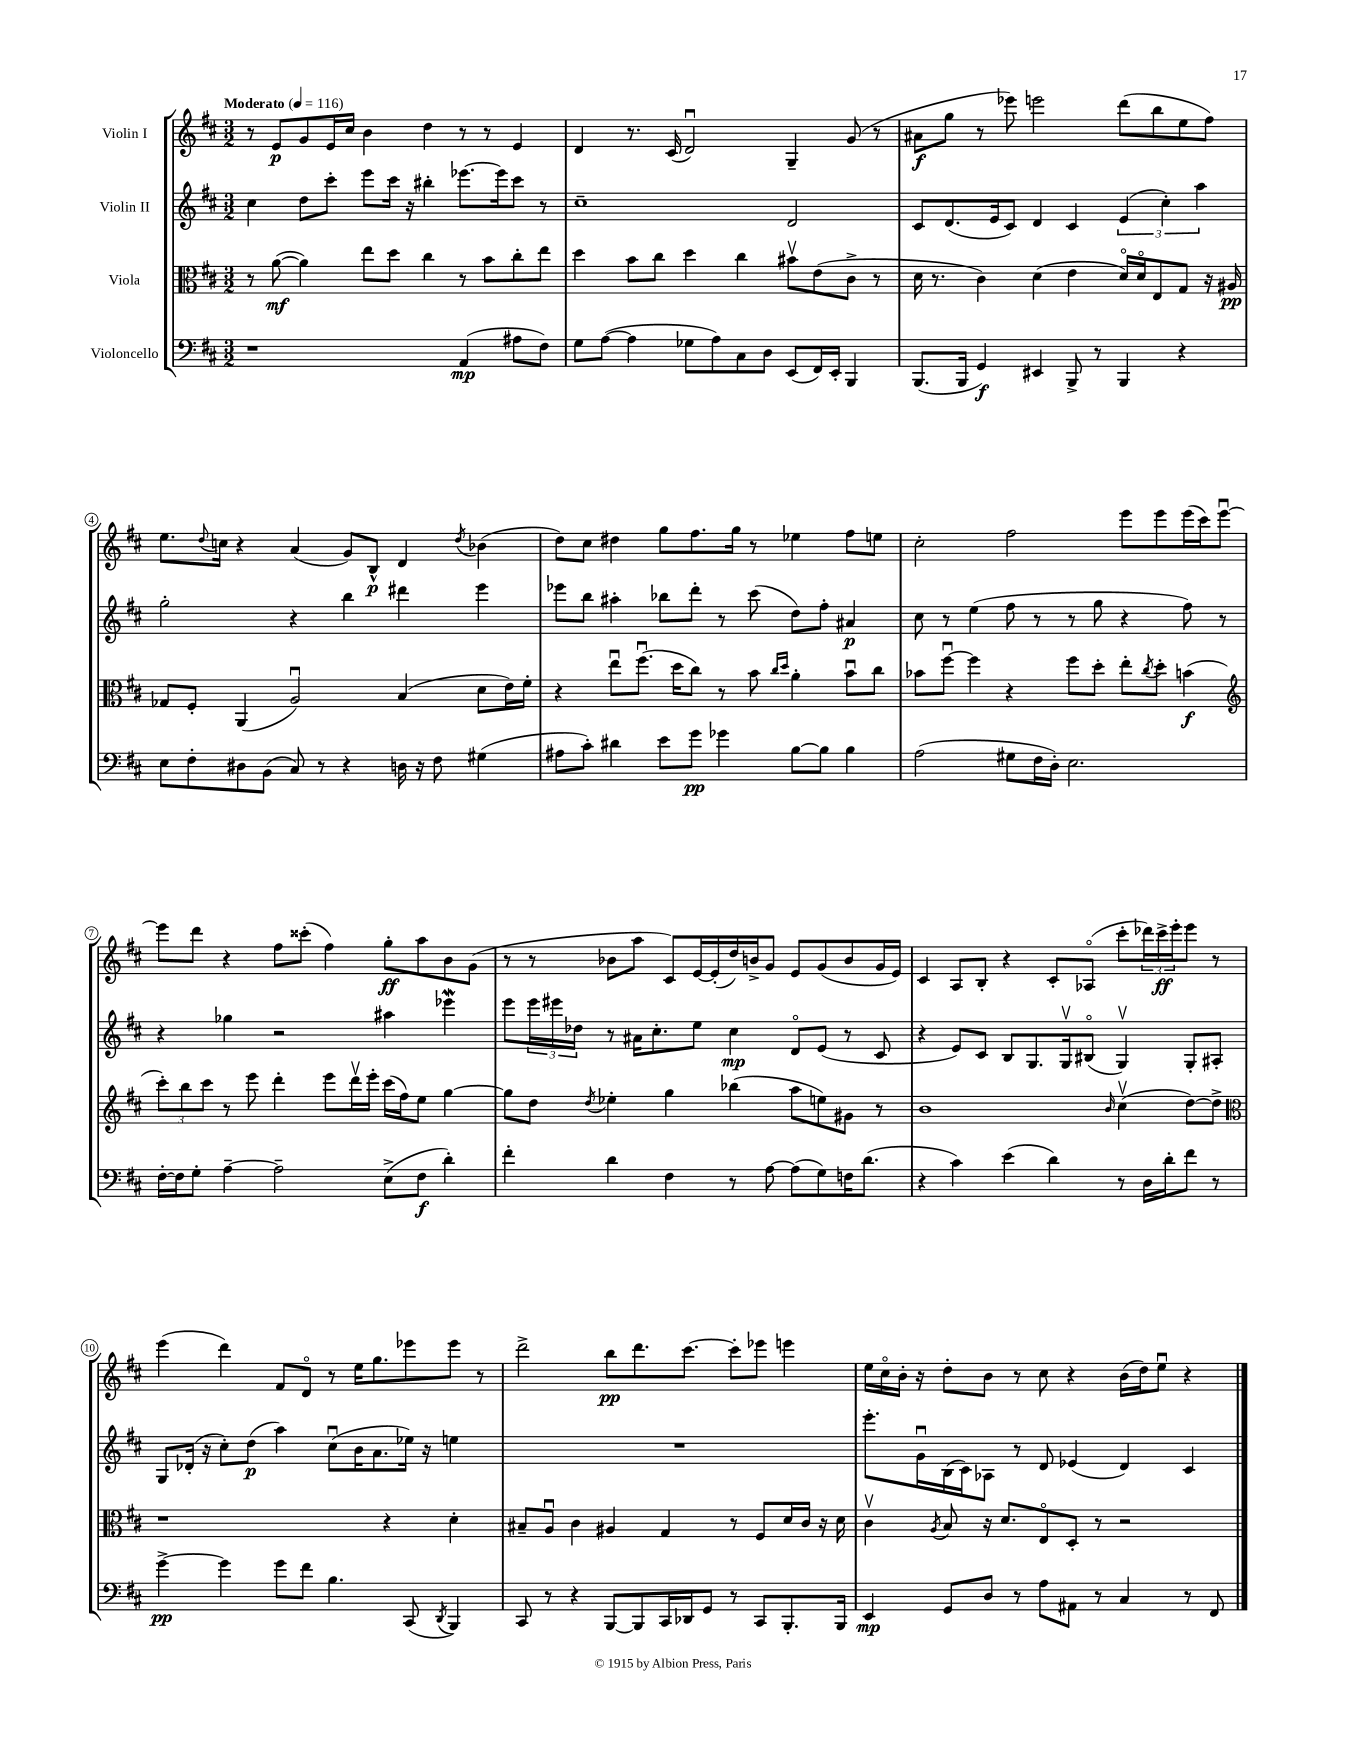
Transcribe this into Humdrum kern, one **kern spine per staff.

**kern	**dynam	**kern	**dynam	**kern	**dynam	**kern	**dynam
*part4	*part4	*part3	*part3	*part2	*part2	*part1	*part1
*staff4	*staff4	*staff3	*staff3	*staff2	*staff2	*staff1	*staff1
*I"Violoncello	*	*I"Viola	*	*I"Violin II	*	*I"Violin I	*
*clefF4	*	*clefC3	*	*clefG2	*	*clefG2	*
*k[f#c#]	*	*k[f#c#]	*	*k[f#c#]	*	*k[f#c#]	*
*M3/2	*	*M3/2	*	*M3/2	*	*M3/2	*
*MM116	*	*MM116	*	*MM116	*	*MM116	*
=1	=1	=1	=1	=1	=1	=1	=1
!	!	!	!	!	!	!LO:TX:a:B:t=Moderato	!
1r	.	8r	.	4cc#\	.	8r	.
.	.	([8a\	mf	.	.	8e/L	p
.	.	4a\])	.	8dd\L	.	8g/	.
.	.	.	.	8ccc#'\J	.	16e/L	.
.	.	.	.	.	.	16cc#/JJ	.
.	.	8ee\L	.	8eee\L	.	4b\	.
.	.	8dd\J	.	16ccc#\Jk	.	.	.
.	.	.	.	16r	.	.	.
.	.	4cc#\	.	4bb#X'\	.	4dd\	.
(4AA/	mp	8r	.	[8.eee-X\L	.	8r	.
.	.	8b\L	.	.	.	8r	.
.	.	.	.	16eee-\k]	.	.	.
8A#X\L	.	8cc#'\	.	8ccc#\J	.	4e/	.
8F#\J)	.	8ee\J	.	8r	.	.	.
=2	=2	=2	=2	=2	=2	=2	=2
8G\L	.	4dd\	.	1cc#~	.	4d/	.
([8A\J	.	.	.	.	.	.	.
4A\]	.	8b\L	.	.	.	8.r	.
.	.	8cc#\J	.	.	.	.	.
.	.	.	.	.	.	(16c#/	.
8G-X\L	.	4dd\	.	.	.	2du/)	.
8A\)	.	.	.	.	.	.	.
8C#\	.	4cc#\	.	.	.	.	.
8D\J	.	.	.	.	.	.	.
(8EE/L	.	8b#Xv\L	.	2d/	.	4G~/	.
16FF#/L)	.	(8e\	.	.	.	.	.
16EE'/JJ	.	.	.	.	.	.	.
4BBB/	.	8c#^\J	.	.	.	(8g/	.
.	.	8r	.	.	.	8r	.
=3	=3	=3	=3	=3	=3	=3	=3
(8.BBB/L	.	16d\	.	8c#/L	.	8a#X\L	f
.	.	8.r	.	.	.	.	.
.	.	.	.	(8.d/	.	8gg\J	.
16BBB/Jk	.	.	.	.	.	.	.
4GG/)	f	4c#\)	.	.	.	8r	.
.	.	.	.	16e/k	.	.	.
.	.	.	.	8c#/J)	.	8eee-X\)	.
4EE#X/	.	(4d\	.	4d/	.	2eeen\	.
8BBB^/	.	4e\	.	4c#/	.	.	.
8r	.	.	.	.	.	.	.
4BBB/	.	16d/LL)	.	(6e/	.	(8ddd\L	.
.	.	16d/J	.	.	.	.	.
.	.	8E/	.	.	.	8bb\	.
.	.	.	.	6cc#'\)	.	.	.
4r	.	8G/J	.	.	.	8ee\	.
.	.	.	.	6aa\	.	.	.
.	.	16r	.	.	.	8ff#\J)	.
.	.	16A#X/	pp	.	.	.	.
!!LO:LB:g=z
=4	=4	=4	=4	=4	=4	=4	=4
8E\L	.	8G-X/L	.	2gg'\	.	8.ee\L	.
8F#'\	.	8F#'/J	.	.	.	.	.
.	.	.	.	.	.	8qqdd/	.
.	.	.	.	.	.	16ccn\Jk	.
8D#X\	.	(4AA/	.	.	.	4r	.
(8BB\J	.	.	.	.	.	.	.
8C#/)	.	2Au/)	.	4r	.	(4a/	.
8r	.	.	.	.	.	.	.
4r	.	.	.	4bb\	.	8g/L)	.
.	.	.	.	.	.	8B^^/J	p
16Dn\	.	(4B/	.	4ddd#X\	.	4d/	.
16r	.	.	.	.	.	.	.
8F#\	.	.	.	.	.	.	.
.	.	.	.	.	.	8qdd/	.
(4G#X\	.	8d\L	.	4eee\	.	(4b-X\	.
.	.	16e\L)	.	.	.	.	.
.	.	16f#'\JJ	.	.	.	.	.
=5	=5	=5	=5	=5	=5	=5	=5
8A#X\L	.	4r	.	8eee-X\L	.	8dd\L)	.
8c#'\J)	.	.	.	8bb\J	.	8cc#\J	.
4d#X\	.	8eeu\L	.	4aa#X'\	.	4dd#X\	.
.	.	(8.ff#u\J	.	.	.	.	.
8e\L	.	.	.	8bb-X\L	.	8gg\L	.
.	.	16dd\KL	.	.	.	.	.
8g\J	pp	8cc#\J)	.	8ddd'\J	.	8.ff#\	.
4g-X\	.	8r	.	8r	.	.	.
.	.	.	.	.	.	16gg\Jk	.
.	.	8b\	.	(8ccc#\	.	8r	.
.	.	16qqcc#/LL	.	.	.	.	.
.	.	16qqdd/JJ	.	.	.	.	.
[8B\L	.	4a'\	.	8dd\L)	.	4ee-X\	.
8B\J]	.	.	.	8ff#'\J	.	.	.
4B\	.	8bu\L	.	4a#X/	p	8ff#\L	.
.	.	8cc#\J	.	.	.	8een\J	.
=6	=6	=6	=6	=6	=6	=6	=6
(2A\	.	8b-X\L	.	8cc#\	.	2cc#'\	.
.	.	[8ff#u\J	.	8r	.	.	.
.	.	4ff#\]	.	(4ee\	.	.	.
8G#X\L	.	4r	.	8ff#\	.	2ff#\	.
16F#\L	.	.	.	8r	.	.	.
16D'\JJ)	.	.	.	.	.	.	.
2.E\	.	8ff#\L	.	8r	.	.	.
.	.	8dd'\J	.	8gg\	.	.	.
.	.	8ee'\L	.	4r	.	8eee\L	.
.	.	8qcc#/	.	.	.	.	.
.	.	8dd'\J	.	.	.	8eee\	.
.	.	(4bn\	f	8ff#\)	.	(16eee\L	.
.	.	.	.	.	.	16ccc#\J)	.
.	.	.	.	8r	.	[8eeeu\J	.
!!LO:LB:g=z
=7	=7	=7	=7	=7	=7	=7	=7
*	*	*clefG2	*	*	*	*	*
[16F#'\LL	.	12ccc#'\L)	.	4r	.	8eee\L]	.
16F#\J]	.	.	.	.	.	.	.
.	.	12bb\	.	.	.	.	.
8G'\J	.	.	.	.	.	8ddd\J	.
.	.	12ccc#\J	.	.	.	.	.
[4A~\	.	8r	.	4gg-X\	.	4r	.
.	.	8eee\	.	.	.	.	.
2A~\]	.	4ddd'\	.	2r	.	8ff#\L	.
.	.	.	.	.	.	(8ccc##X'\J	.
.	.	8eee\L	.	.	.	4ff#\)	.
.	.	16dddv\L	.	.	.	.	.
.	.	16eee'\JJ	.	.	.	.	.
(8E^\L	.	(16ccc#\LL	.	4aa#X\	.	8gg'\L	ff
.	.	16ff#\J)	.	.	.	.	.
8F#\J	f	8ee\J	.	.	.	8aa\	.
4d'\)	.	[4gg\	.	4eee-Xw\	.	8b\	.
.	.	.	.	.	.	(8g\J	.
=8	=8	=8	=8	=8	=8	=8	=8
4f#'\	.	8gg\L]	.	8eee\L	.	8r	.
.	.	8dd\J	.	24eee\L	.	8r	.
.	.	.	.	24eee#X\	.	.	.
.	.	.	.	24dd-X\JJ	.	.	.
.	.	8qdd/	.	.	.	.	.
4d\	.	4ee-X'\	.	8r	.	8b-X\L	.
.	.	.	.	16a#X\KL	.	8aa\J	.
.	.	.	.	8.cc#'\	.	.	.
4F#\	.	4gg\	.	.	.	8c#/L)	.
.	.	.	.	8ee\J	.	[16e/L	.
.	.	.	.	.	.	(16e'/]	.
8r	.	(4bb-X\	.	4cc#\	mp	16dd/)	.
.	.	.	.	.	.	16bn^/J	.
[8A\	.	.	.	.	.	8g/J	.
(8A\L]	.	8aa\L	.	8d/L	.	8e/L	.
8G\)	.	8een\)	.	(8e/J	.	(8g/	.
16Fn\K	.	8g#X\J	.	8r	.	8b/	.
(8.d\J	.	.	.	.	.	.	.
.	.	8r	.	8c#/	.	16g/L	.
.	.	.	.	.	.	16e/JJ)	.
=9	=9	=9	=9	=9	=9	=9	=9
4r	.	1b	.	4r	.	4c#/	.
4c#\)	.	.	.	8e/L)	.	8A/L	.
.	.	.	.	8c#/J	.	8B'/J	.
(4e\	.	.	.	8B/L	.	4r	.
.	.	.	.	8.G/	.	.	.
4d\)	.	.	.	.	.	8c#'/L	.
.	.	.	.	16Gv/k	.	.	.
.	.	.	.	(8B#X/J	.	(8A-X/J	.
.	.	16qqb/	.	.	.	.	.
8r	.	(4cc#v\	.	4Gv/)	.	8ccc#'\L	.
16D\LL	.	.	.	.	.	24ddd-X\L)	.
.	.	.	.	.	.	24ccc#^\	ff
16d'\J	.	.	.	.	.	.	.
.	.	.	.	.	.	24eee'\J	.
8f#\J	.	[8dd\L)	.	8G'/L	.	8eee\J	.
8r	.	8dd^\J]	.	8A#X'/J	.	8r	.
!!LO:LB:g=z
=10	=10	=10	=10	=10	=10	=10	=10
*	*	*clefC3	*	*	*	*	*
[4g^\	pp	1r	.	8G/L	.	(4eee\	.
.	.	.	.	(16d-X'/Jk	.	.	.
.	.	.	.	16r	.	.	.
4g\]	.	.	.	8cc#'\L)	.	4ddd\)	.
.	.	.	.	(8dd\J	p	.	.
8g\L	.	.	.	4aa\)	.	8f#/L	.
8f#\J	.	.	.	.	.	8d/J	.
4.B\	.	.	.	(8cc#u\L	.	8r	.
.	.	.	.	16b\K	.	16ee\KL	.
.	.	.	.	8.a\	.	8.gg\	.
.	.	4r	.	.	.	.	.
(8CC#/	.	.	.	16ee-X\Jk)	.	8eee-X\	.
.	.	.	.	16r	.	.	.
8qDD/	.	.	.	.	.	.	.
4BBB/)	.	4d'\	.	4een\	.	8eee-\J	.
.	.	.	.	.	.	8r	.
=11	=11	=11	=11	=11	=11	=11	=11
8CC#/	.	8B#X~/L	.	1.r	.	2ddd^\	.
8r	.	8Au/J	.	.	.	.	.
4r	.	4c#\	.	.	.	.	.
[8BBB/L	.	4A#X/	.	.	.	8bb\L	pp
8BBB/]	.	.	.	.	.	8.ddd\	.
16CC#/L	.	4G/	.	.	.	.	.
16DD-X/J	.	.	.	.	.	[8.ccc#\J	.
8GG/J	.	.	.	.	.	.	.
8r	.	8r	.	.	.	8ccc#'\L]	.
8CC#/L	.	8F#/L	.	.	.	8eee-X\J	.
8.BBB'/	.	16d/L	.	.	.	4eeen\	.
.	.	16c#/JJ	.	.	.	.	.
.	.	16r	.	.	.	.	.
16BBB/Jk	.	16d\	.	.	.	.	.
=12	=12	=12	=12	=12	=12	=12	=12
4EE/	mp	4c#v\	.	8.eee'\L	.	16ee\LL	.
.	.	.	.	.	.	16cc#\	.
.	.	.	.	.	.	16b'\JJ	.
.	.	.	.	16gu\L	.	16r	.
.	.	8qA/	.	.	.	.	.
8GG/L	.	8B/	.	(16B\	.	8dd'\L	.
.	.	.	.	16c#\J)	.	.	.
8D/J	.	16r	.	8A-X\J	.	8b\J	.
.	.	8.d/L	.	.	.	.	.
8r	.	.	.	8r	.	8r	.
8A\L	.	8E/	.	8d/	.	8cc#\	.
8AA#X\J	.	8D'/J	.	(4e-X/	.	4r	.
8r	.	8r	.	.	.	.	.
4C#/	.	2r	.	4d/)	.	(16b\LL	.
.	.	.	.	.	.	16dd\J)	.
.	.	.	.	.	.	8eeu\J	.
8r	.	.	.	4c#/	.	4r	.
8FF#/	.	.	.	.	.	.	.
==	==	==	==	==	==	==	==
*-	*-	*-	*-	*-	*-	*-	*-
